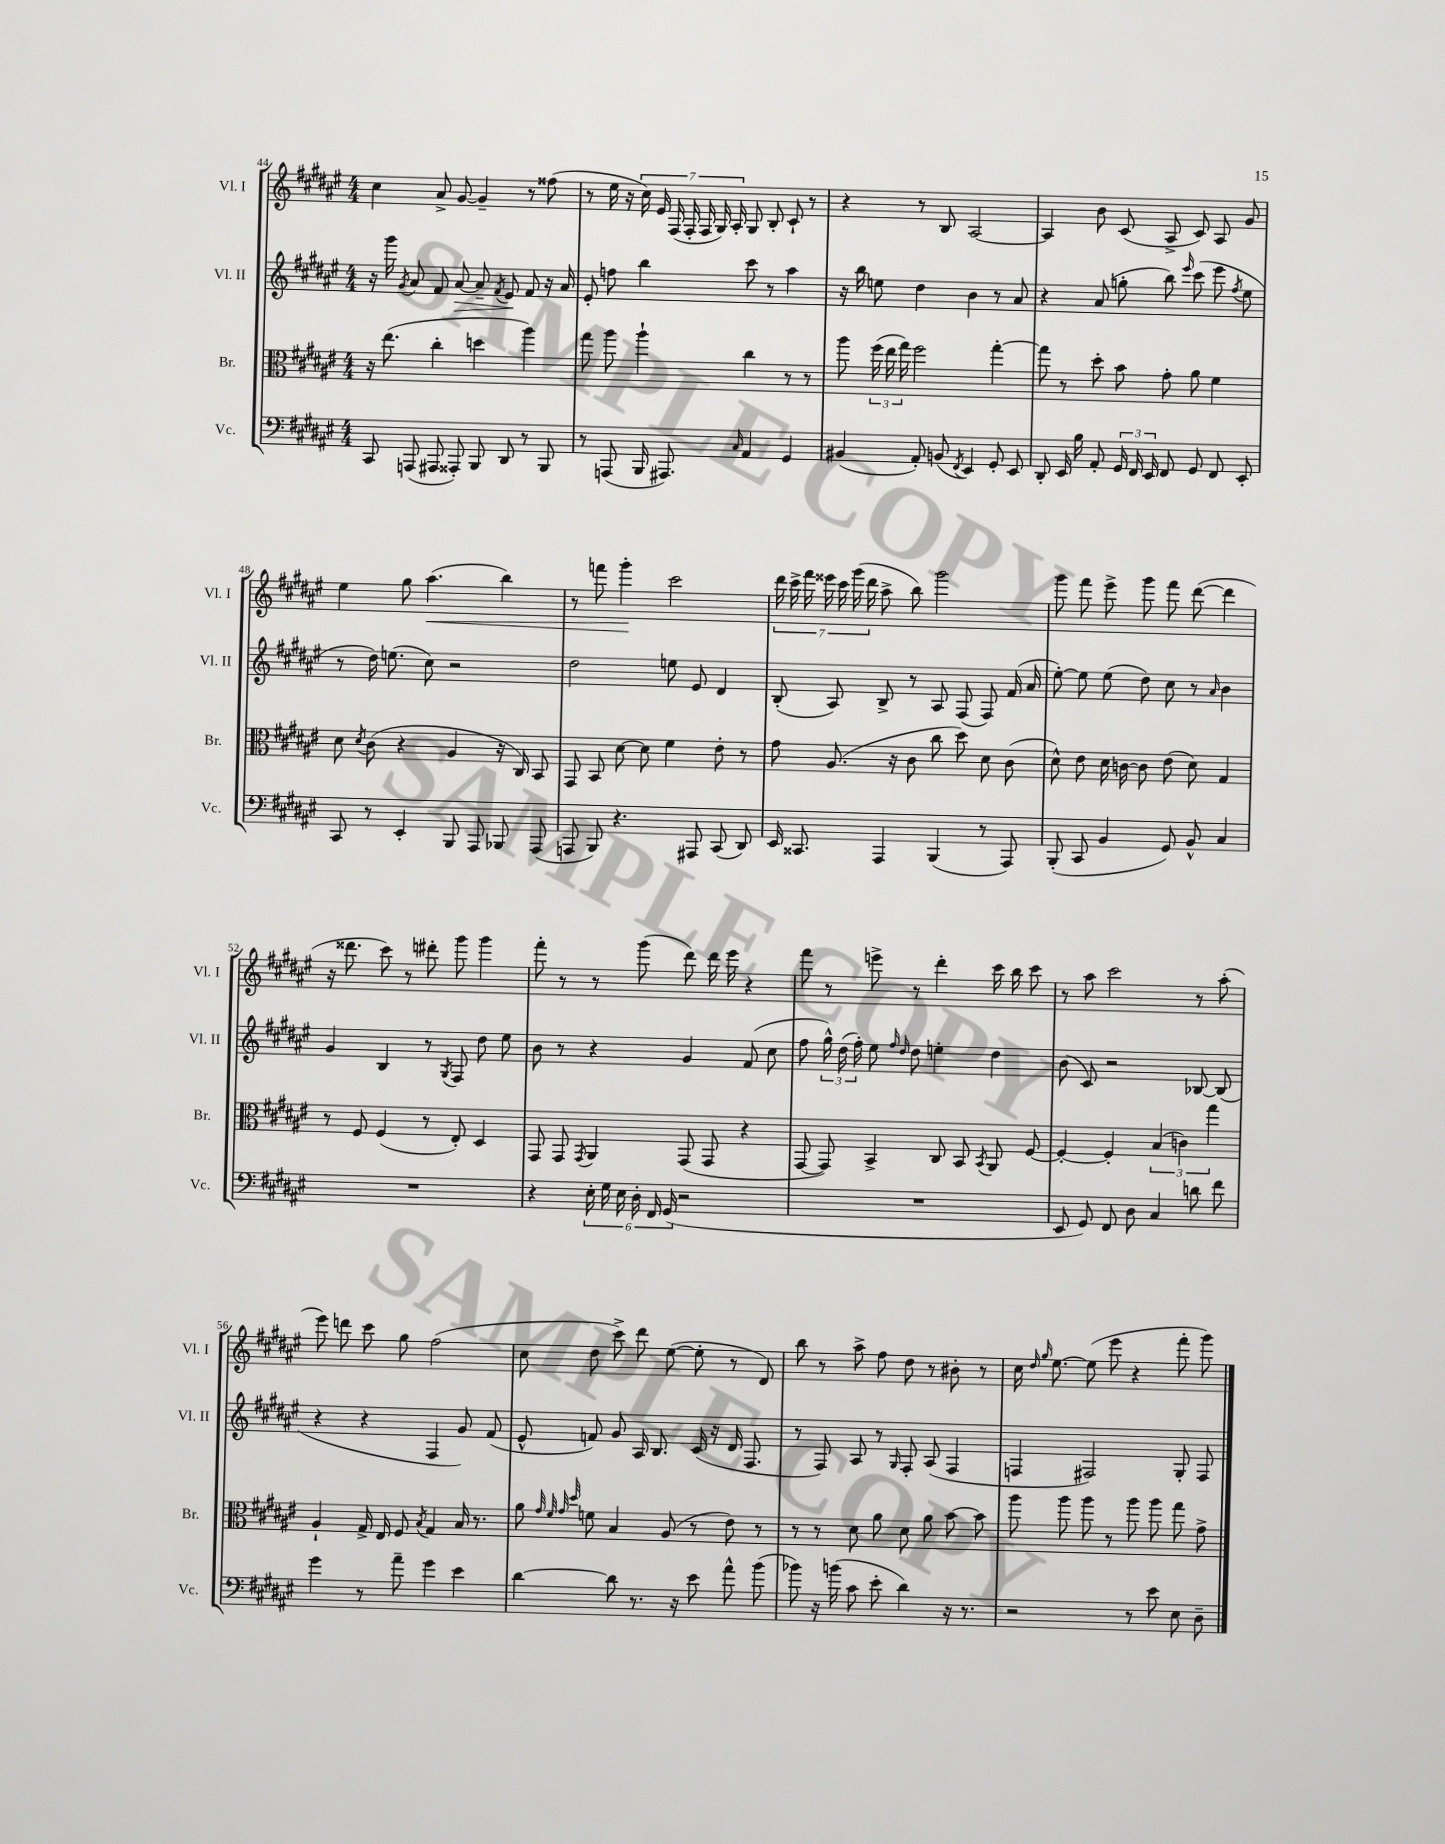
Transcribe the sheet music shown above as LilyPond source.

<<
\new StaffGroup <<
\new Staff = "s0" \with { instrumentName = "Vl. I" shortInstrumentName = "Vl. I" } {
    \clef treble \key fis \major \numericTimeSignature \time 4/4
    \autoBeamOff cis''4 ais'8-> gis'8~ gis'4-- r8 fisis''8( |
    r8 eis''16 r16 \tuplet 7/4 { cis''16) eis'16 fis16( fis16-. fis16 gis16) ais16-. } gis8 b8-. cis'8-! r8 |
    r4 r8 b8 ais2~ |
    ais4 b'8 cis'8( ais8-> cis'8) ais8 gis'8 |
    eis''4 gis''8 ais''4.\<( b''4) |
    r8 f'''8 gis'''4-.\! cis'''2 |
    \tuplet 7/4 { dis'''16 cis'''16-> fis'''16 eisis'''16 cis'''16 gis'''16( dis'''16 } ais''8-> b''8) gis'''2 |
    gis'''8 fis'''8 eis'''8-> gis'''8 fis'''8 dis'''8~( dis'''4 |
    r16 disis'''8. cis'''8) r8 dis'''8-. gis'''8 gis'''4 |
    fis'''8-. r8 r8 gis'''8( dis'''8) dis'''16 eis'''16 r4 |
    fis'''8 r8 e'''8-> r8 dis'''4-. cis'''16 b''16 cis'''8 |
    r8 ais''8 cis'''2 r8 ais''8-.( |
    eis'''8) d'''8 cis'''8 gis''8 fis''2( |
    cis''8 dis''8 cis'''8->) dis'''8 eis''8~( eis''8-. r8 dis'8) |
    b''8 r8 ais''8-> fis''8 dis''8 r8 bis'8-. r8 |
    cis''16 \grace { dis''16 gis''16 } eis''8.~ eis''8( eis'''8 r4 fis'''8-. gis'''8) \bar "|." |
}
\new Staff = "s1" \with { instrumentName = "Vl. II" shortInstrumentName = "Vl. II" } {
    \clef treble \key fis \major \numericTimeSignature \time 4/4
    \autoBeamOff r16 gis'''16 \acciaccatura { gis'8 } ais'8 fis'8 ais'8~\> ais'8-- \acciaccatura { fis'8 } eis'8\! fis'8 r16 ais'16 |
    eis'8-. f''8 b''4 cis'''8 r8 ais''4 |
    r16 b''16 e''8 dis''4 b'4 r8 ais'8 |
    r4 ais'8( g''8-. b''8) \grace { eis'''16 } cis'''8( eis'''8 \acciaccatura { fis''8 } eis''8 |
    r8 dis''16) e''8.( cis''8) r2 |
    dis''2 e''8 eis'8 dis'4 |
    b8-.( ais8) b8-> r8 ais8 fis8( fis8) fis'16( ais'16 |
    eis''8~-.) eis''8 eis''8( dis''8) cis''8 r8 \grace { ais'16 } b'4 |
    gis'4 b4 r8 \acciaccatura { gis8 } fis8 dis''8 eis''8 |
    b'8 r8 r4 gis'4 fis'8( cis''8 |
    fis''8 \tuplet 3/2 { gis''16-^) dis''16( fis''16-.) } eis''8 \grace { fis''16 dis''16 } dis''8 e''4-. dis''4 |
    b'8( cis'8) r2 bes8~ bes8( |
    r4 r4 fis4 gis'8) fis'8( |
    eis'8-^ f'8) gis'8 ais16 b8. cis'16( r16 dis'16 fis8. |
    r8 fis8) ais8 r8 \grace { gis16 } fis8-. ais8( fis4 |
    f4 fis2) gis8-. fis8 \bar "|." |
}
\new Staff = "s2" \with { instrumentName = "Br." shortInstrumentName = "Br." } {
    \clef alto \key fis \major \numericTimeSignature \time 4/4
    \autoBeamOff r16 eis''8.( cis''4-. d''4 ais''4) |
    gis''8 ais''8 ais''4-! cis''4 r8 r8 |
    ais''8 \tuplet 3/2 { fis''16( eis''16 gis''16) } fis''2 gis''4~-. |
    gis''8 r8 dis''8-. b'8 gis'8-. ais'8 fis'4 |
    dis'8 \acciaccatura { dis'8 } cis'8( r4 ais4 r16 cis16) b,8 |
    gis,8 b,8 dis'8~ dis'8 fis'4 eis'8-. r8 |
    gis'8 ais8.( r16 cis'8 cis''8 dis''8) dis'8 cis'8( |
    dis'8-^) eis'8 dis'16 c'16~ c'8 eis'8( dis'8) gis4 |
    r8 fis8 fis4( r8 eis8-.) dis4 |
    gis,8 gis,8 \acciaccatura { gis,8 } ais,4 gis,8( gis,8 r4 |
    gis,8~ gis,8) b,4-> cis8 b,8 \acciaccatura { b,8 } ais,8 fis8~ |
    fis4~-. fis4-. \tuplet 3/2 { b4( c'4) gis''4 } |
    ais4-! gis16-> eis16 fis8 \acciaccatura { b8 } gis4 b16 r8. |
    ais'8 \grace { gis'32 fis'32 gis'32 dis''32 } f'8 b4 ais8( r8 eis'8) r8 |
    r8 r8 dis'8 ais'8 dis'8 ais'8 b'8~ b'8 |
    ais''8 ais''8 ais''8 r8 ais''8 ais''8 gis''8 gis'8-> \bar "|." |
}
\new Staff = "s3" \with { instrumentName = "Vc." shortInstrumentName = "Vc." } {
    \clef bass \key fis \major \numericTimeSignature \time 4/4
    \autoBeamOff cis,8 a,,8( ais,,8 aisis,,8-.) b,,8 dis,8 r8 b,,8 |
    r8 a,,8( b,,16 ais,,8.) \grace { cis16 } ais,4 gis,4 |
    bis,4( ais,8-.) b,8( \acciaccatura { fis,8 } eis,4) gis,8-. eis,8 |
    dis,8-. eis,16 b16 ais,8-. \tuplet 3/2 { gis,16 fis,16 eis,16 } fis,8 gis,8 fis,8 eis,8-. |
    cis,8 r8 eis,4-. b,,8 ais,,8 bes,,8 ais,,8( |
    a,,8 b,,8) r4. ais,,8 cis,8( dis,8) |
    eis,16 cisis,8. ais,,4 b,,4( r8 ais,,8) |
    b,,8-.( cis,8 b,4 gis,8) b,8-^ cis4 |
    R1 |
    r4 \tuplet 6/4 { eis16-. gis16 eis16 dis16-. fis,16 gis,16( } r2 |
    R1 |
    eis,8 gis,8) fis,8 dis8 cis4 d'8 fis'8 |
    gis'4 r8 ais'8-- gis'4 eis'4 |
    dis'4~ dis'8 r8. r16 eis'8 ais'8-^ b'8( |
    bes'8) r16 b'16( cis'8 eis'8-. dis'4) r16 r8. |
    r2 r8 eis'8 eis8 dis8-- \bar "|." |
}
>>
>>
\layout { \context { \Score currentBarNumber = #44 } }
